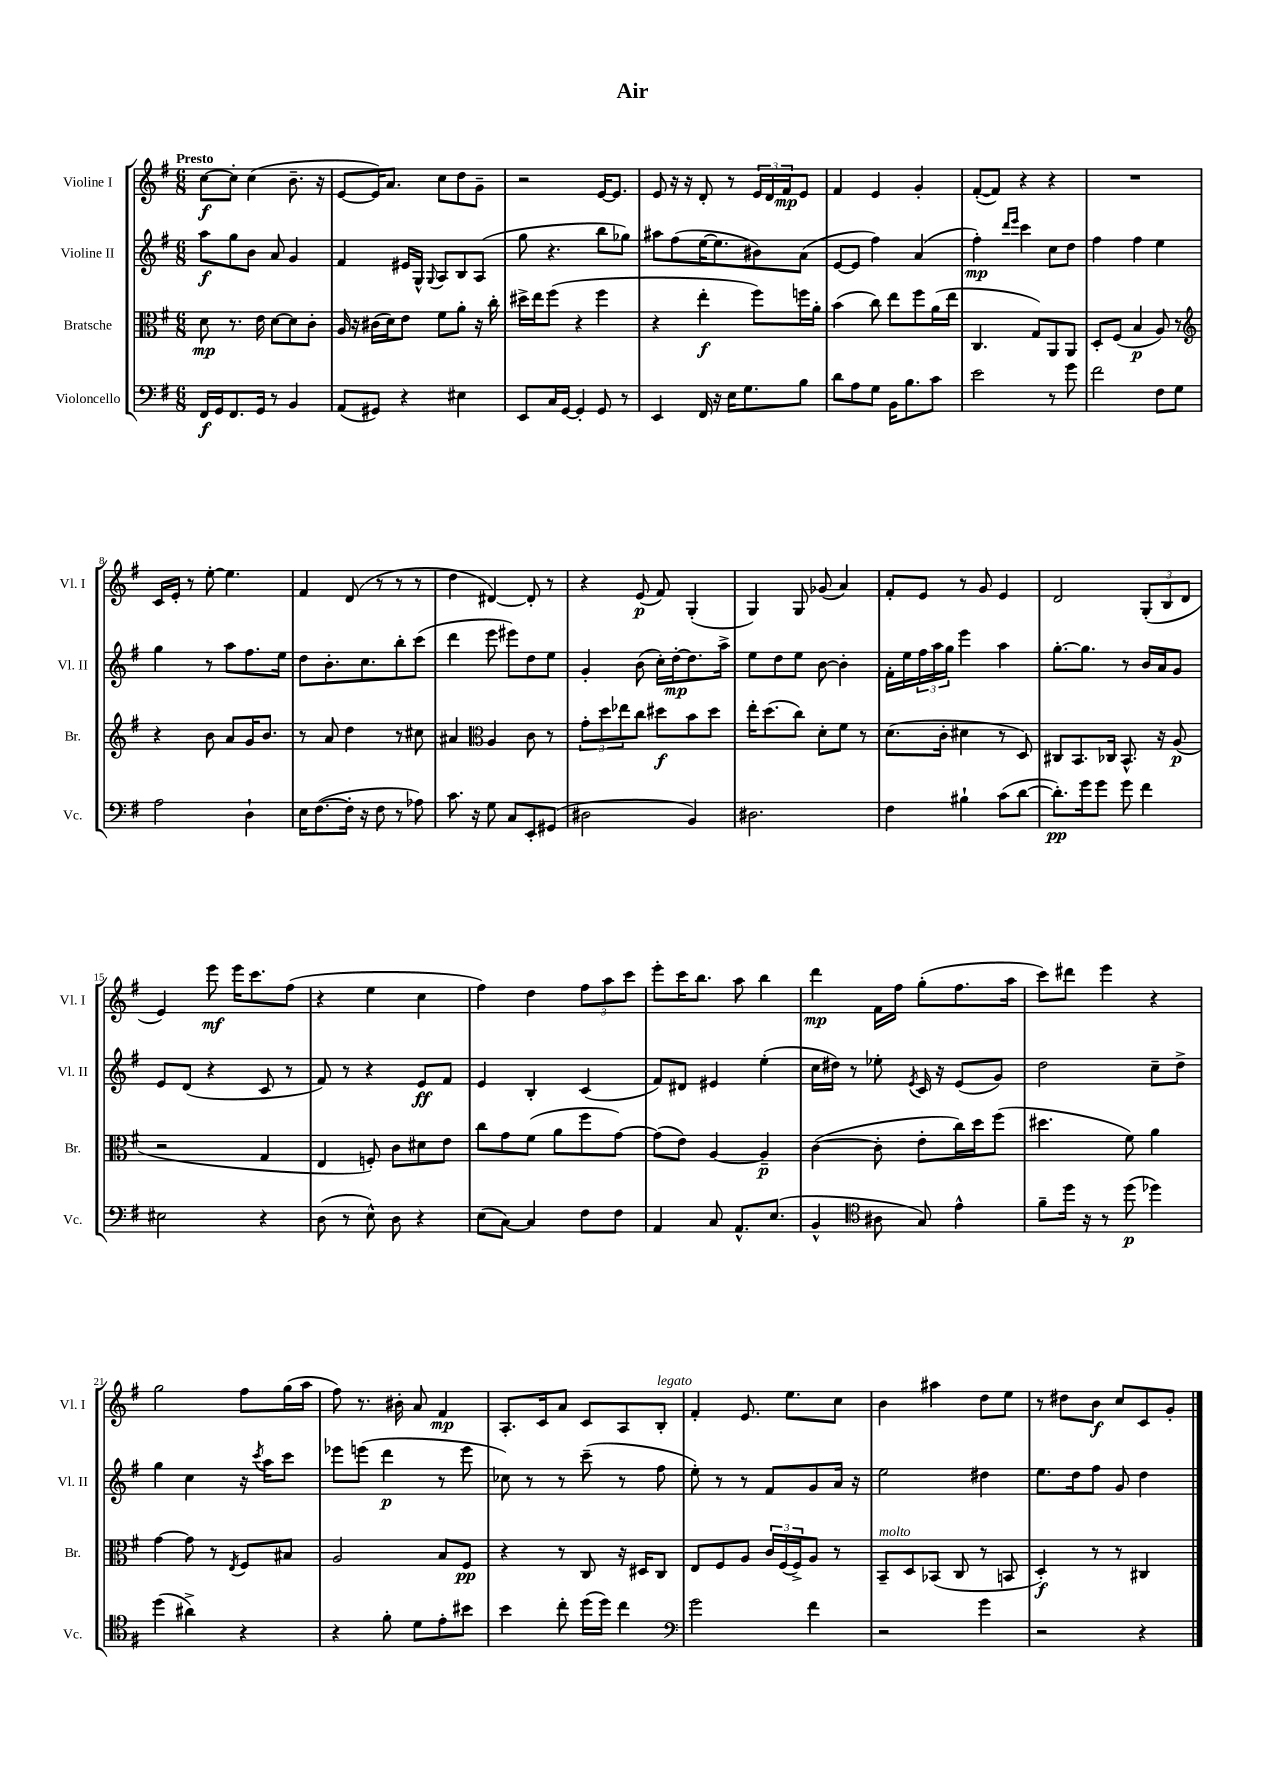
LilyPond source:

\header { title = "Air" }
<<
\new StaffGroup <<
\new Staff = "s0" \with { instrumentName = "Violine I" shortInstrumentName = "Vl. I" } {
    \clef treble \key g \major \numericTimeSignature \time 6/8 \tempo "Presto"
    c''8~\f c''8-. c''4( b'8.-- r16 |
    e'8~ e'16) a'8. c''8 d''8 g'8-- |
    r2 e'16~ e'8. |
    e'8 r16 r16 d'8-. r8 \tuplet 3/2 { e'16 d'16 fis'16\mp } e'8 |
    fis'4 e'4 g'4-. |
    fis'8~-.( fis'8) r4 r4 |
    R2. |
    c'16 e'16-. r8 e''8~-. e''4. |
    fis'4 d'8( r8 r8 r8 |
    d''4 dis'4~) dis'8-. r8 |
    r4 e'8\p( fis'8) g4-.( |
    g4) g8 ges'8( a'4) |
    fis'8-. e'8 r8 g'8 e'4 |
    d'2 \tuplet 3/2 { g8-.( b8 d'8 } |
    e'4) e'''8\mf e'''16 c'''8. fis''8( |
    r4 e''4 c''4 |
    fis''4) d''4 \tuplet 3/2 { fis''8 a''8 c'''8 } |
    e'''8-. c'''16 b''8. a''8 b''4 |
    d'''4\mp fis'16 fis''16 g''8-.( fis''8. a''16 |
    c'''8) dis'''8 e'''4 r4 |
    g''2 fis''8 g''16( a''16 |
    fis''8) r8. bis'16-. a'8 fis'4\mp |
    a8.-. c'16 a'8 c'8 a8 b8-.^\markup { \italic "legato" } |
    fis'4-. e'8. e''8. c''8 |
    b'4 ais''4 d''8 e''8 |
    r8 dis''8 b'8\f c''8 c'8 g'8-. \bar "|." |
}
\new Staff = "s1" \with { instrumentName = "Violine II" shortInstrumentName = "Vl. II" } {
    \clef treble \key g \major \numericTimeSignature \time 6/8
    a''8\f g''8 b'8 a'8 g'4 |
    fis'4 eis'16 g16-^ \appoggiatura { g8 } a8 b8 a8( |
    g''8 r4. b''8 ges''8) |
    ais''8 fis''8( e''16~ e''8. bis'8) a'8( |
    e'8~ e'8 fis''4) a'4( |
    fis''4-.\mp) \grace { d'''16 e'''16 } c'''4 c''8 d''8 |
    fis''4 fis''4 e''4 |
    g''4 r8 a''8 fis''8. e''16 |
    d''8 b'8.-. c''8. b''8-. c'''8( |
    d'''4 e'''8 eis'''8) d''8 e''8 |
    g'4-. b'8( c''16-.) d''16~-.\mp d''8. a''16-> |
    e''8 d''8 e''8 b'8~ b'4-. |
    fis'16-. e''16 \tuplet 3/2 { fis''16 a''16 g''16 } e'''4 a''4 |
    g''8.~-. g''8. r8 b'16 a'16 g'8 |
    e'8 d'8( r4 c'8 r8 |
    fis'8) r8 r4 e'8\ff fis'8 |
    e'4 b4-. c'4( |
    fis'8) dis'8 eis'4 e''4-.( |
    c''16 dis''16) r8 ees''8-. \acciaccatura { e'8 } c'16 r16 e'8( g'8) |
    d''2 c''8-- d''8-> |
    g''4 c''4 r16 \acciaccatura { c'''8 } a''16 c'''8 |
    ees'''8 e'''8( d'''4\p r8 e'''8 |
    ces''8) r8 r8 c'''8--( r8 fis''8 |
    e''8-.) r8 r8 fis'8 g'8 a'16 r16 |
    e''2 dis''4 |
    e''8. d''16 fis''8 g'8 d''4 \bar "|." |
}
\new Staff = "s2" \with { instrumentName = "Bratsche" shortInstrumentName = "Br." } {
    \clef alto \key g \major \numericTimeSignature \time 6/8
    d'8\mp r8. e'16 d'8~ d'8 c'8-. |
    a16 r16 cis'16( d'16) e'8 fis'8 a'8-. r16 c''16-. |
    dis''16-> e''16 fis''8( r4 fis''4 |
    r4 e''4-.\f fis''8) f''16 a'16-. |
    b'4( c''8) e''8 fis''8 a'16( e''16 |
    c4. g8) a,8 a,8 |
    d8-. fis8( b4\p a8) r8 |
    \clef treble r4 b'8 a'8 g'16 b'8. |
    r8 a'8 d''4 r8 cis''8 |
    ais'4 \clef alto a4 c'8 r8 |
    \tuplet 3/2 { g'8-. d''8 ees''8 } c''8 dis''8\f b'8 dis''8 |
    e''16-. d''8.( c''8) d'8-. fis'8 r8 |
    d'8.( c'16-. dis'4 r8 d8) |
    cis8 b,8. ces16 b,8.-^ r16 a8\p( |
    r2 g4 |
    e4 f8-.) c'8 dis'8 e'8 |
    c''8 g'8 fis'8( a'8 fis''8 g'8~) |
    g'8( e'8) a4~ a4--\p |
    c'4~( c'8-. e'8-. c''16) d''16 fis''8( |
    dis''4. fis'8) a'4 |
    g'4~ g'8 r8 \acciaccatura { e8 } fis8 bis8 |
    a2 b8 fis8\pp |
    r4 r8 c8 r16 dis16 c8 |
    e8 fis8 a8 \tuplet 3/2 { c'16 fis16( fis16->) } a8 r8 |
    b,8--^\markup { \italic "molto" } d8 bes,8( c8 r8 b,8 |
    d4-.\f) r8 r8 cis4 \bar "|." |
}
\new Staff = "s3" \with { instrumentName = "Violoncello" shortInstrumentName = "Vc." } {
    \clef bass \key g \major \numericTimeSignature \time 6/8
    fis,16\f g,16 fis,8. g,16 r8 b,4 |
    a,8( gis,8) r4 eis4 |
    e,8 c16 g,16~ g,4-. g,8 r8 |
    e,4 fis,16 r16 e16 g8. b8 |
    d'8 a8 g8 b,16 b8. c'8 |
    e'2 r8 g'8 |
    fis'2 fis8 g8 |
    a2 d4-! |
    e16 fis8.~( fis16-. r16 fis8 r8 aes8) |
    c'8. r16 g8 c8 e,8-. gis,8( |
    dis2 b,4) |
    dis2. |
    fis4 bis4-! c'8( d'8~ |
    d'8.-.\pp) g'16 g'8 g'8 fis'4 |
    eis2 r4 |
    d8( r8 e8-^) d8 r4 |
    e8( c8~) c4 fis8 fis8 |
    a,4 c8 a,8.-^ e8.( |
    b,4-^ \clef tenor ais8 g8) e'4-^ |
    fis'8-- d''16 r16 r8 d''8\p( des''4) |
    d''4( ais'4->) r4 |
    r4 fis'8-. d'8 e'8-. bis'8 |
    b'4 c''8-. d''16( d''16) c''4 |
    \clef bass g'2 fis'4 |
    r2 g'4 |
    r2 r4 \bar "|." |
}
>>
>>
